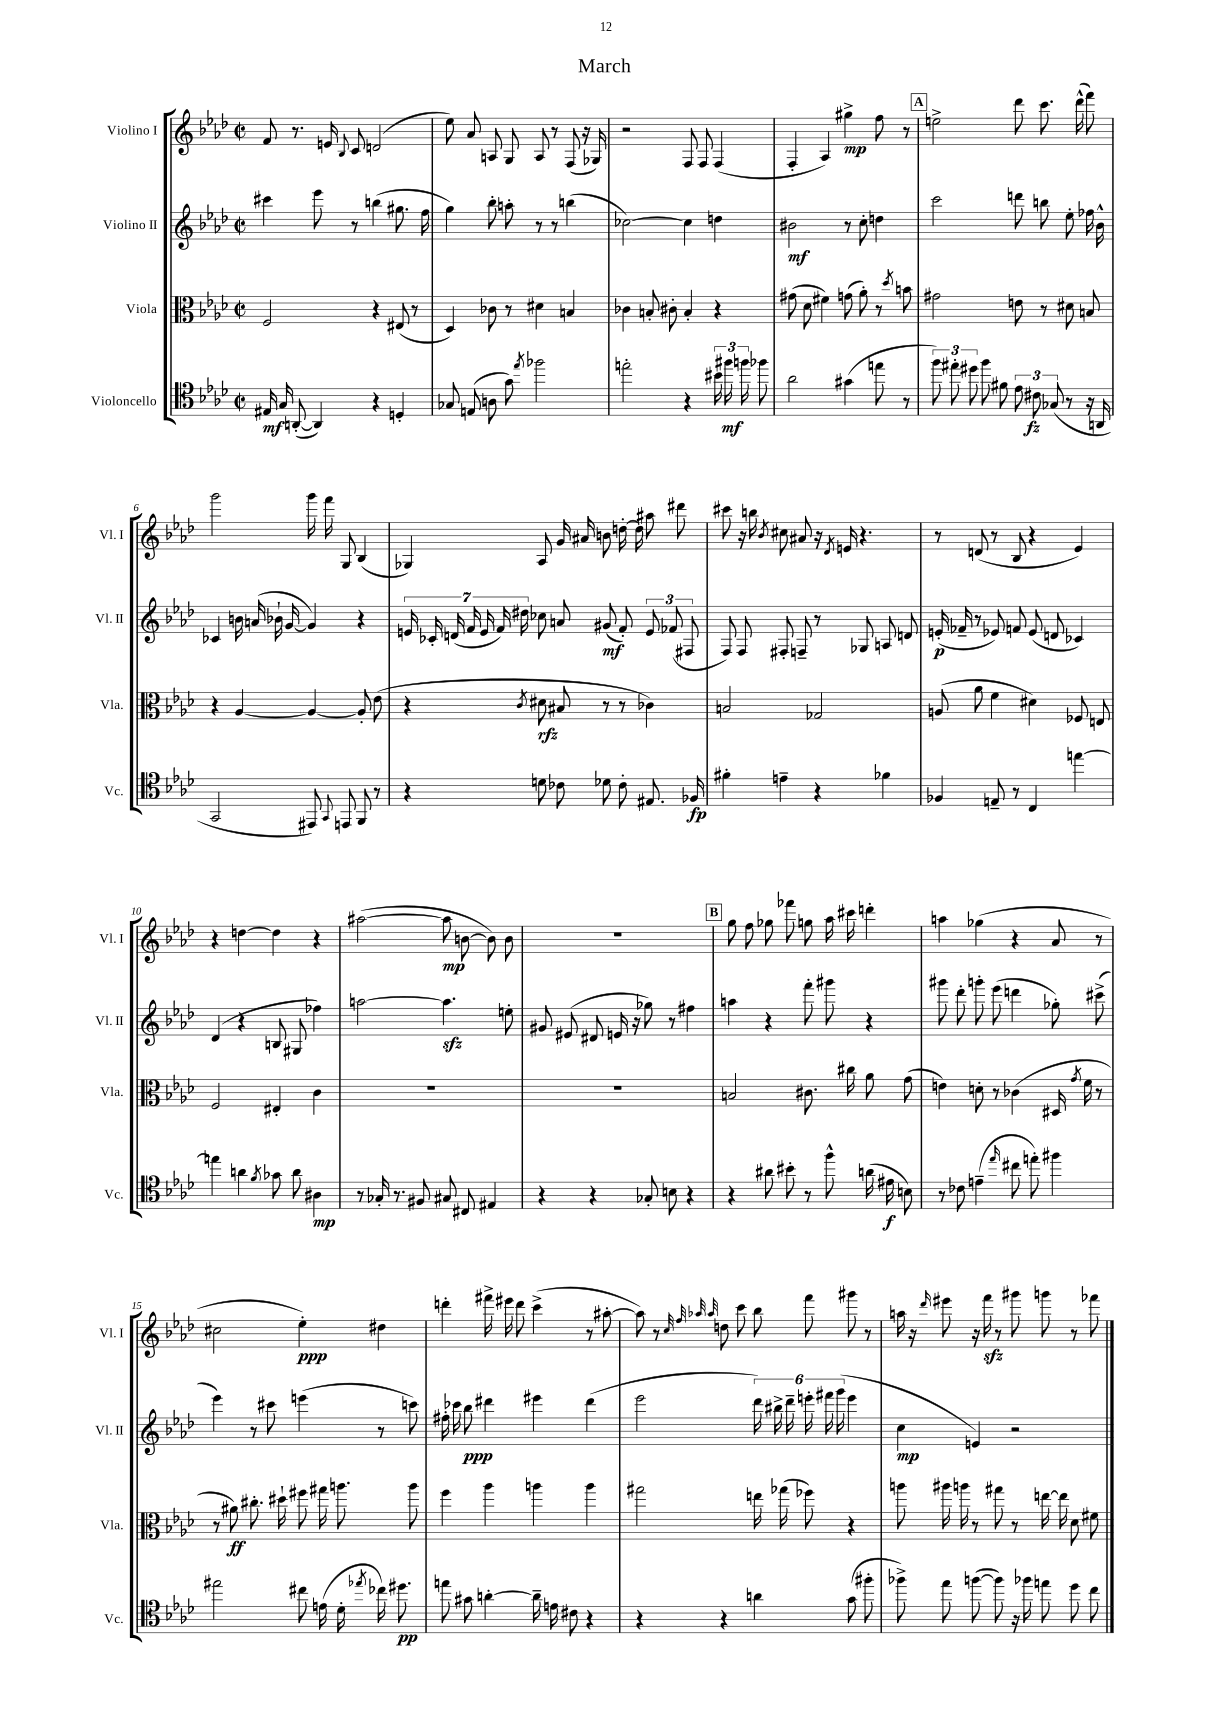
\header { title = "March" }
<<
\new StaffGroup <<
\new Staff = "s0" \with { instrumentName = "Violino I" shortInstrumentName = "Vl. I" } {
    \clef treble \key aes \major \defaultTimeSignature \time 2/2
    \autoBeamOff f'8 r8. e'16 \appoggiatura { bes8 } c'8 d'2( |
    ees''8) aes'8 a8 g8 a8 r8 f8( r16 ges16) |
    r2 f8 f8 f4( |
    f4-. aes4) gis''4->\mp f''8 r8 |
    \mark \markup { \box "A" } e''2-> des'''8 c'''8. des'''16-^( f'''8) |
    g'''2 g'''16 f'''16 g8 bes4( |
    ges4) aes8 g'16 ais'16 b'8 d''16~-. d''16 ais''8 dis'''8 |
    cis'''8 r16 b''16 \acciaccatura { bes'8 } cis''8 ais'8 r16 \acciaccatura { des'8 } e'16 r4. |
    r8 d'8( r8 bes8 r4 ees'4) |
    r4 d''4~ d''4 r4 |
    ais''2~( ais''8\mp b'8~ b'8) b'8 |
    R1 |
    \mark \markup { \box "B" } g''8 f''8 ges''8 fes'''8 g''8 aes''16 cis'''16 d'''4-. |
    a''4 ges''4( r4 aes'8 r8 |
    cis''2 ees''4-.\ppp) dis''4 |
    d'''4-. fis'''16-> eis'''16 d'''8 c'''4->( r8 ais''8~-. |
    ais''8) r8 \grace { c''32 f''32 aes''32 aes''32 } d''8 c'''8 bes''8 f'''8 gis'''8 r8 |
    a''16 r16 \grace { des'''16 } eis'''8 r16 f'''16\sfz r8 gis'''8 g'''8 r8 fes'''8 \bar "|." |
}
\new Staff = "s1" \with { instrumentName = "Violino II" shortInstrumentName = "Vl. II" } {
    \clef treble \key aes \major \defaultTimeSignature \time 2/2
    \autoBeamOff cis'''4 ees'''8 r8 b''4( gis''8. f''16 |
    g''4) bes''8-. a''8-. r8 r8 b''4( |
    ces''2~) ces''4 d''4 |
    bis'2\mf r8 c''8-. d''4 |
    \mark \markup { \box "A" } c'''2 d'''8 b''8 ees''8-. fes''16 bes'16-^ |
    ces'4 b'16 a'16( bes'16-! g'16~ g'4) r4 |
    \tuplet 7/4 { e'16 ces'16-. d'16( f'16 e'16 f'16) dis''16 } ces''8 a'8 gis'8\mf( f'8-.) \tuplet 3/2 { e'8 fes'8( fis8 } |
    f8) f8 fis8-. f8-- r8 ges8 a8 d'8 |
    e'16-.\p( fes'16-- r8 ees'8) f'8 ees'8( d'8 ces'4) |
    des'4( r4 b8 gis8 fes''4) |
    a''2~ a''4.\sfz e''8-. |
    gis'8 eis'8( dis'8 e'16 r16 ges''8) r8 fis''4 |
    \mark \markup { \box "B" } a''4 r4 f'''8-. gis'''8 r4 |
    gis'''8 des'''8-. g'''8-. ees'''8( d'''4 ges''8-.) cis'''8->( |
    ees'''4) r8 cis'''8 e'''4( r8 c'''8) |
    fis''16-. ces'''16 bes''8\ppp dis'''4 eis'''4 dis'''4( |
    ees'''2 \tuplet 6/4 { des'''16) bis''16-> des'''16-- e'''16-. fis'''16 g'''16( } e'''4 |
    c''4\mp e'4) r2 \bar "|." |
}
\new Staff = "s2" \with { instrumentName = "Viola" shortInstrumentName = "Vla." } {
    \clef alto \key aes \major \defaultTimeSignature \time 2/2
    \autoBeamOff f2 r4 eis8( r8 |
    des4) ces'8 r8 dis'4 b4 |
    ces'4 b8-. cis'8-. b4-. r4 |
    gis'8( des'8 fis'4) g'8( aes'8-.) r8 \acciaccatura { des''8 } b'8 |
    \mark \markup { \box "A" } gis'2 e'8 r8 dis'8 b8 |
    r4 aes4~ aes4~ aes8-. ees'8( |
    r4 \acciaccatura { c'8 } dis'8\rfz bis8 r8 r8 ces'4) |
    b2 ges2 |
    a8( aes'8 f'4 dis'4) fes8 e8 |
    f2 eis4-. c'4 |
    R1 |
    R1 |
    \mark \markup { \box "B" } b2 cis'8. cis''16 aes'8 g'8( |
    e'4) d'8-. r8 ces'4( dis16 \acciaccatura { g'8 } f'16 r8 |
    r8 ais'8\ff) cis''8.-. dis''16-! fis''8 gis''16 a''8. a''8 |
    f''4 aes''4 a''4 a''4 |
    gis''2 e''16 ges''16( fes''8) r4 |
    a''8 ais''16 a''16 r8 gis''8 r8 e''16~ e''16 des'8 fis'8 \bar "|." |
}
\new Staff = "s3" \with { instrumentName = "Violoncello" shortInstrumentName = "Vc." } {
    \clef tenor \key aes \major \defaultTimeSignature \time 2/2
    \autoBeamOff eis16\mf g16 a,8~-.( a,4) r4 d4-. |
    ges8 e8( a8 g'8) \acciaccatura { ees''8 } fes''2 |
    e''2-. r4 \tuplet 3/2 { bis'16 fis''16\mf f''16 } fes''8 |
    aes'2 gis'4( e''8 r8 |
    \mark \markup { \box "A" } \tuplet 3/2 { f''8) eis''8-. dis''8 } f''8 fis'8 \tuplet 3/2 { ees'8 cis'8\fz ges8( } r8 r16 a,16 |
    g,2 eis,8) \appoggiatura { g,8 } e,8 f,8 r8 |
    r4 d'8 ces'8 des'8 ces'8-. eis8. fes16\fp |
    fis'4-. e'4-- r4 fes'4 |
    fes4 e8-- r8 c4 e''4~ |
    e''4 a'4 \acciaccatura { f'8 } ges'8 a'8 ais4\mp |
    r8 ges16-. r8. fis8 gis8 cis8 eis4 |
    r4 r4 ges8-. b8 r4 |
    \mark \markup { \box "B" } r4 ais'8 bis'8-. r8 f''8-^ a'16( eis'16\f b8) |
    r8 ces'8 e'4--( \grace { ees''16 } cis''8 e''8-.) fis''4 |
    eis''2 cis''8 e'16( des'16-. \acciaccatura { ees''8 } ces''16) dis''8.\pp |
    e''8 gis'8 a'4~-. a'16-- e'16 cis'8 r4 |
    r4 r4 a'4 g'8( fis''8-. |
    fes''8->) ees''8 f''8~( f''8) r16 fes''16 e''8 des''8 c''8 \bar "|." |
}
>>
>>
